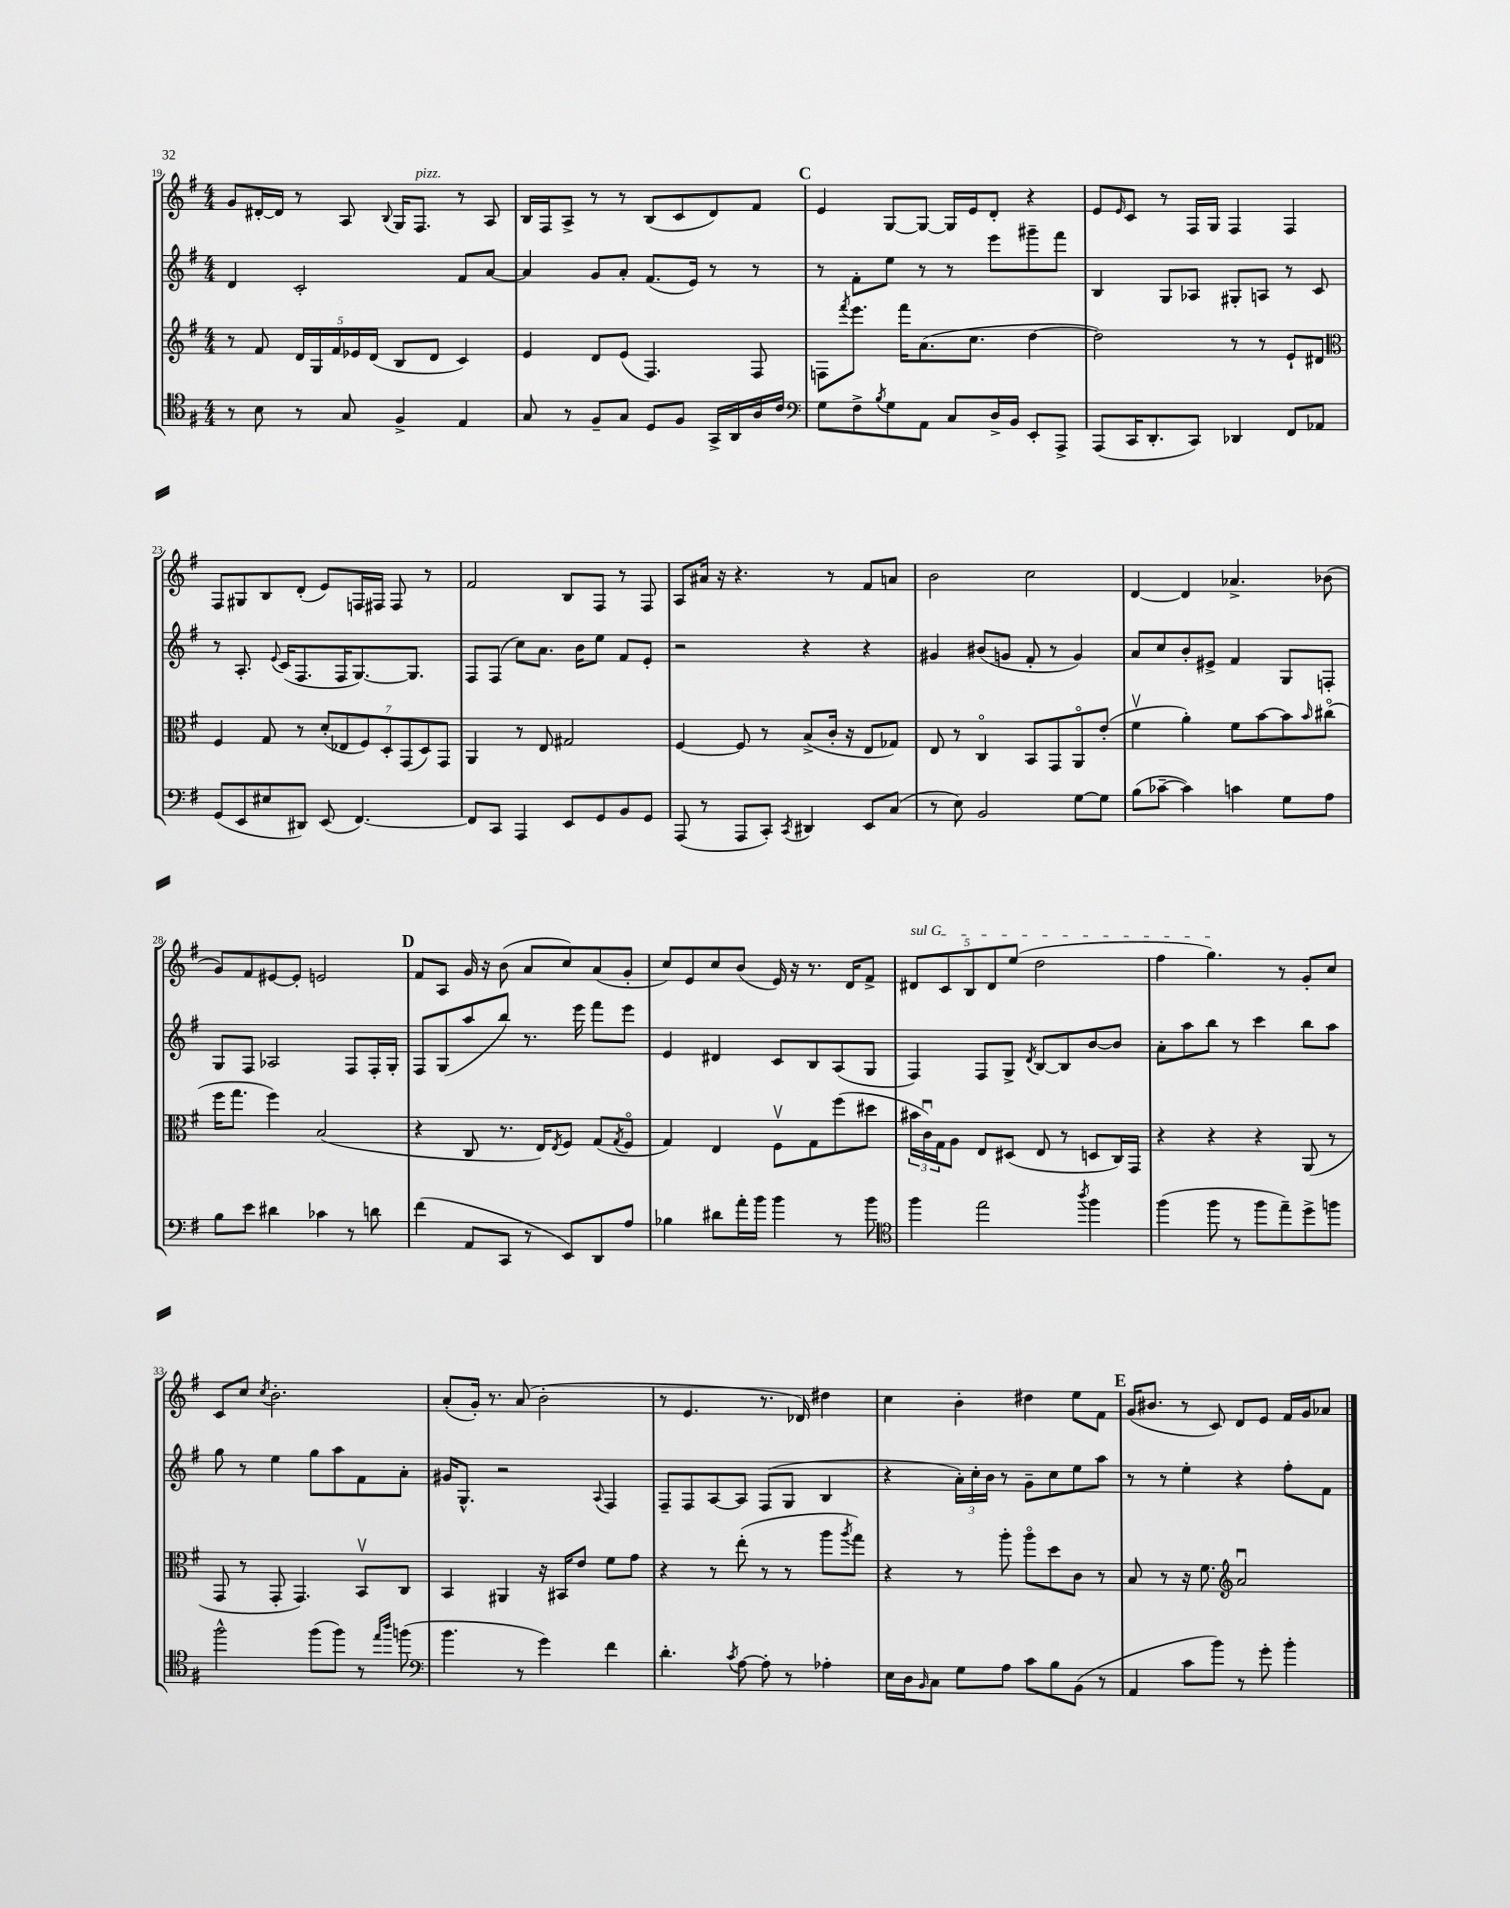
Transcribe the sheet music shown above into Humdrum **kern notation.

**kern	**kern	**kern	**kern
*staff4	*staff3	*staff2	*staff1
*clefC4	*clefG2	*clefG2	*clefG2
*k[f#]	*k[f#]	*k[f#]	*k[f#]
*M4/4	*M4/4	*M4/4	*M4/4
8r	8r	4d/	8g/L
8B\	8f#/	.	[16d#'/L
.	.	.	16d#/]JJ
8r	20d/LL	2c'/	8r
.	20G/	.	.
.	20f#/	.	.
8G/	.	.	8A/
.	20e-/	.	.
.	(20d/JJ	.	.
.	.	.	8qqB/
4F#^/	8B/L	.	16G/LK
.	.	.	8.F#/J
.	8d/J	.	.
4E/	4c/)	8f#/L	8r
.	.	[8a/J	8A/
=	=	=	=
8G/	4e/	4a/]	16B/LL
.	.	.	16F#/J
8r	.	.	8A^/J
8F#~/L	8d/L	8g/L	8r
8G/J	(8e/J	8a'/J	8r
8D/L	4.F#/)	(8.f#/L	(8B/L
8F#/J	.	.	8c/
.	.	16e/Jk)	.
16GG^/LL	.	8r	8d/)
16AA/	.	.	.
16A/	8F#/	8r	8f#/J
16c/JJ	.	.	.
=	=	=	=
*clefF4	*	*	*
8G\L	8F\L	8r	4e/
.	8qfff#/	.	.
8F#^\	8.eee\J	8f#'\L	.
8qB/	.	.	.
8G\	.	8ee\J	[8G/L
.	16fff#\LK	.	.
8AA\J	(8.a\	8r	8G/_J
8C/L	.	8r	16G/]LL
.	8.cc\J	.	16e/J
16D^/L	.	8eee\L	8d'/J
16BB/JJ	.	.	.
8EE'/L	[4dd\	8ggg#~\	4r
8AAA^/J	.	8fff#\J	.
=	=	=	=
(8AAA/L	2dd\])	4B/	8e/L
.	.	.	16qqe/
16CC/K	.	.	8c/J
8.DD'/	.	.	.
.	.	8G/L	8r
8CC/J)	.	8A-/J	16F#/LL
.	.	.	16G/JJ
4DD-/	8r	8G#'/L	4F#/
.	8r	8A/J	.
8FF#/L	8e`/L	8r	4F#/
8AA-/J	8d#/J	8c/	.
=	=	=	=
*	*clefC3	*	*
(8GG/L	4F#/	8r	8F#/L
8EE/	.	8.A'/	8G#/
8E#/	8G/	.	8B/
.	.	8qqe/	.
.	.	(16c/LK	.
8DD#/J)	8r	8.F#/	(8d'/J
(8EE/	(14d'/L	.	8e/L)
.	.	16F#/K	.
.	14E-/	.	.
[4.FF#/)	.	[8.G/)	16F/L
.	14F#/)	.	.
.	.	.	16F#/JJ
.	14D'/	.	.
.	.	.	8F#/
.	(14GG/	.	.
.	.	8.G/]J	.
.	14D/)	.	.
.	.	.	8r
.	14GG/J	.	.
=	=	=	=
8FF#/]L	4AA/	8F#/L	2f#/
8CC/J	.	(8F#/J	.
4AAA/	8r	8cc\L)	.
.	8E/	8.a\J	.
8EE/L	2G#/	.	8B/L
.	.	16b\LK	.
8GG/	.	8ee\J	8F#/J
8BB/	.	8f#/L	8r
8GG/J	.	8e'/J	8F#/
=	=	=	=
(8AAA/	[4F#/	2r	8A/L
8r	.	.	16a#/Jk
.	.	.	16r
8AAA/L	8F#/]	.	4.r
8CC'/J)	8r	.	.
8qCC/	.	.	.
4DD#/	(8B^/L	4r	.
.	16c'/Jk	.	8r
.	16r	.	.
8EE/L	8E/L	4r	8f#/L
(8C/J	8G-/J)	.	8a/J
=	=	=	=
8r	8E/	4g#/	2b\
8E\)	8r	.	.
2BB/	4Co/	(8b#/L	.
.	.	8g/J	.
.	8BB/L	8f#'/	2cc\
.	8GG/	8r	.
[8G\L	8AAo/	4g/)	.
8G\]J	(8e'/J	.	.
=	=	=	=
(8B\L	4f#v\	8a/L	[4d/
[8c-~\J	.	8cc/	.
4c-\])	4a'\)	8b'/	4d/]
.	.	8e#^/J	.
4c\	8f#\L	4f#/	4.a-^/
.	[8b\	.	.
8G\L	8b\]	8G/L	.
.	16qqb/	.	.
8A\J	(8cc#o\J	8F'/J	(8b-\
=	=	=	=
8B\L	16ff#\LK	8G/L	8g/L)
.	8.gg\J	.	.
8e\J	.	8F#/J	8f#/
4d#\	4ff#\)	2A-/	[8e#/
.	.	.	8e#'/]J
4c-\	(2B/	.	2e/
8r	.	8F#/L	.
8d\	.	16F#'/L	.
.	.	16G'/JJ	.
=	=	=	=
(4f#\	4r	8F#/L	8f#/L
.	.	(8G/	8A/J
8AA/L	8C/	8aa/	16g/
.	.	.	16r
8CC/J	8.r	8bb/J)	(8b\
8r	.	8.r	8a/L
.	16E/LK)	.	.
.	8qE/	.	.
8EE/L)	8F#/J	.	8cc/)
.	.	16eee\	.
8DD/	(8G/L	8fff#\L	(8a/
.	8qG/	.	.
8A/J	8F#o/J	8eee\J	8g'/J
=	=	=	=
4B-\	4G/)	4e/	8cc/L)
.	.	.	8e/
8d#\L	4E/	4d#/	8cc/
16a'\L	.	.	(8b/J
16b\JJ	.	.	.
4b\	8F#v\L	8c/L	16e/)
.	.	.	16r
.	8G\	8B/	8.r
8r	(8ff#\	(8A/	.
.	.	.	16d/LK
8b\	8dd#\J	8G/J	8f#^/J
=	=	=	=
*clefC4	*	*	*
4ff#\	24b#\LL	4F#/)	10d#/L
.	24cu\)	.	.
.	24G\J	.	.
.	.	.	10c/
.	8A\J	.	.
.	.	.	10B/
2ee\	8E/L	8F#/L	.
.	.	.	10d#/
.	(8D#/J	8G^/J	.
.	.	.	(10ee/J
.	.	8qd/	.
.	8E/	[8B/L	2dd\
.	8r	8B/]	.
8qaa/	.	.	.
4ff#\	8D/L	[8b/	.
.	16C/L)	8b/]J	.
.	16GG/JJ	.	.
=	=	=	=
(4ff#\	4r	8a'\L	4ff#\
.	.	8aa\	.
8ff#\	4r	8bb\J	4.gg\)
8r	.	8r	.
8ff#\L	4r	4ccc\	.
8ee~\)	.	.	8r
8dd^\	(8AA/	8bb\L	8g'/L
8ff\J	8r	8aa\J	8cc/J
=	=	=	=
2ff#^^\	8GG/	8gg\	8c/L
.	8r	8r	8cc/J
.	.	.	8qcc/
.	8GG'/	4ee\	2.b'\
.	4.GG/)	.	.
(8ff#\L	.	8gg\L	.
8ff#\J)	.	8aa\	.
8r	8BBv/L	8f#\	.
16qqee/LL	.	.	.
16qqaa/JJ	.	.	.
(8ff\	8C/J	8a'\J	.
=	=	=	=
*clefF4	*	*	*
4.b\	4BB/	16g#/LK	(8a'/L
.	.	8.G^^/J	.
.	.	.	16g'/Jk)
.	.	.	8.r
.	4AA#/	2r	.
8r	.	.	(8a/
4g\)	16r	.	2b'\
.	16BB#/LK	.	.
.	8e/J	.	.
.	.	8qqA/	.
4f#\	8f#\L	4F#/	.
.	8g\J	.	.
=	=	=	=
4.d'\	4r	8F#~/L	8r
.	.	8F#/	4.e/
.	8r	[8A/	.
8qc/	.	.	.
[8A\	(8ee'\	8A/]J	.
8A'\]	8r	(8F#/L	8.r
8r	8r	8G/J	.
.	.	.	16d-/)
4A-'\	8aa\L	4B/	4dd#\
.	8qaa/	.	.
.	8gg\J)	.	.
=	=	=	=
16E\LL	4r	4r	4cc\
16D\J	.	.	.
16qqBB/	.	.	.
8C\J	.	.	.
8G\L	8r	24a'\LL)	4b'\
.	.	24cc'\	.
.	.	24b\JJ	.
8A\J	8aa'\	8r	.
8c\L	8aao\L	8g~\L	4dd#\
8B\	8dd\	8cc\	.
(8BB\J	8c\J	8ee\	8ee\L
8r	8r	8aa\J	8f#\J
=	=	=	=
4AA/	8B/	8r	(16g/LK
.	.	.	8.b#/J
.	8r	8r	.
8c\L	16r	4ee'\	8r
.	8.f#\	.	.
8b\J)	.	.	8c/)
*	*clefG2	*	*
8r	2au/	4r	8d/L
8g'\	.	.	8e/J
4b'\	.	8ff#'\L	16f#/LL
.	.	.	16g/J
.	.	8f#\J	8a-/J
==	==	==	==
*-	*-	*-	*-
